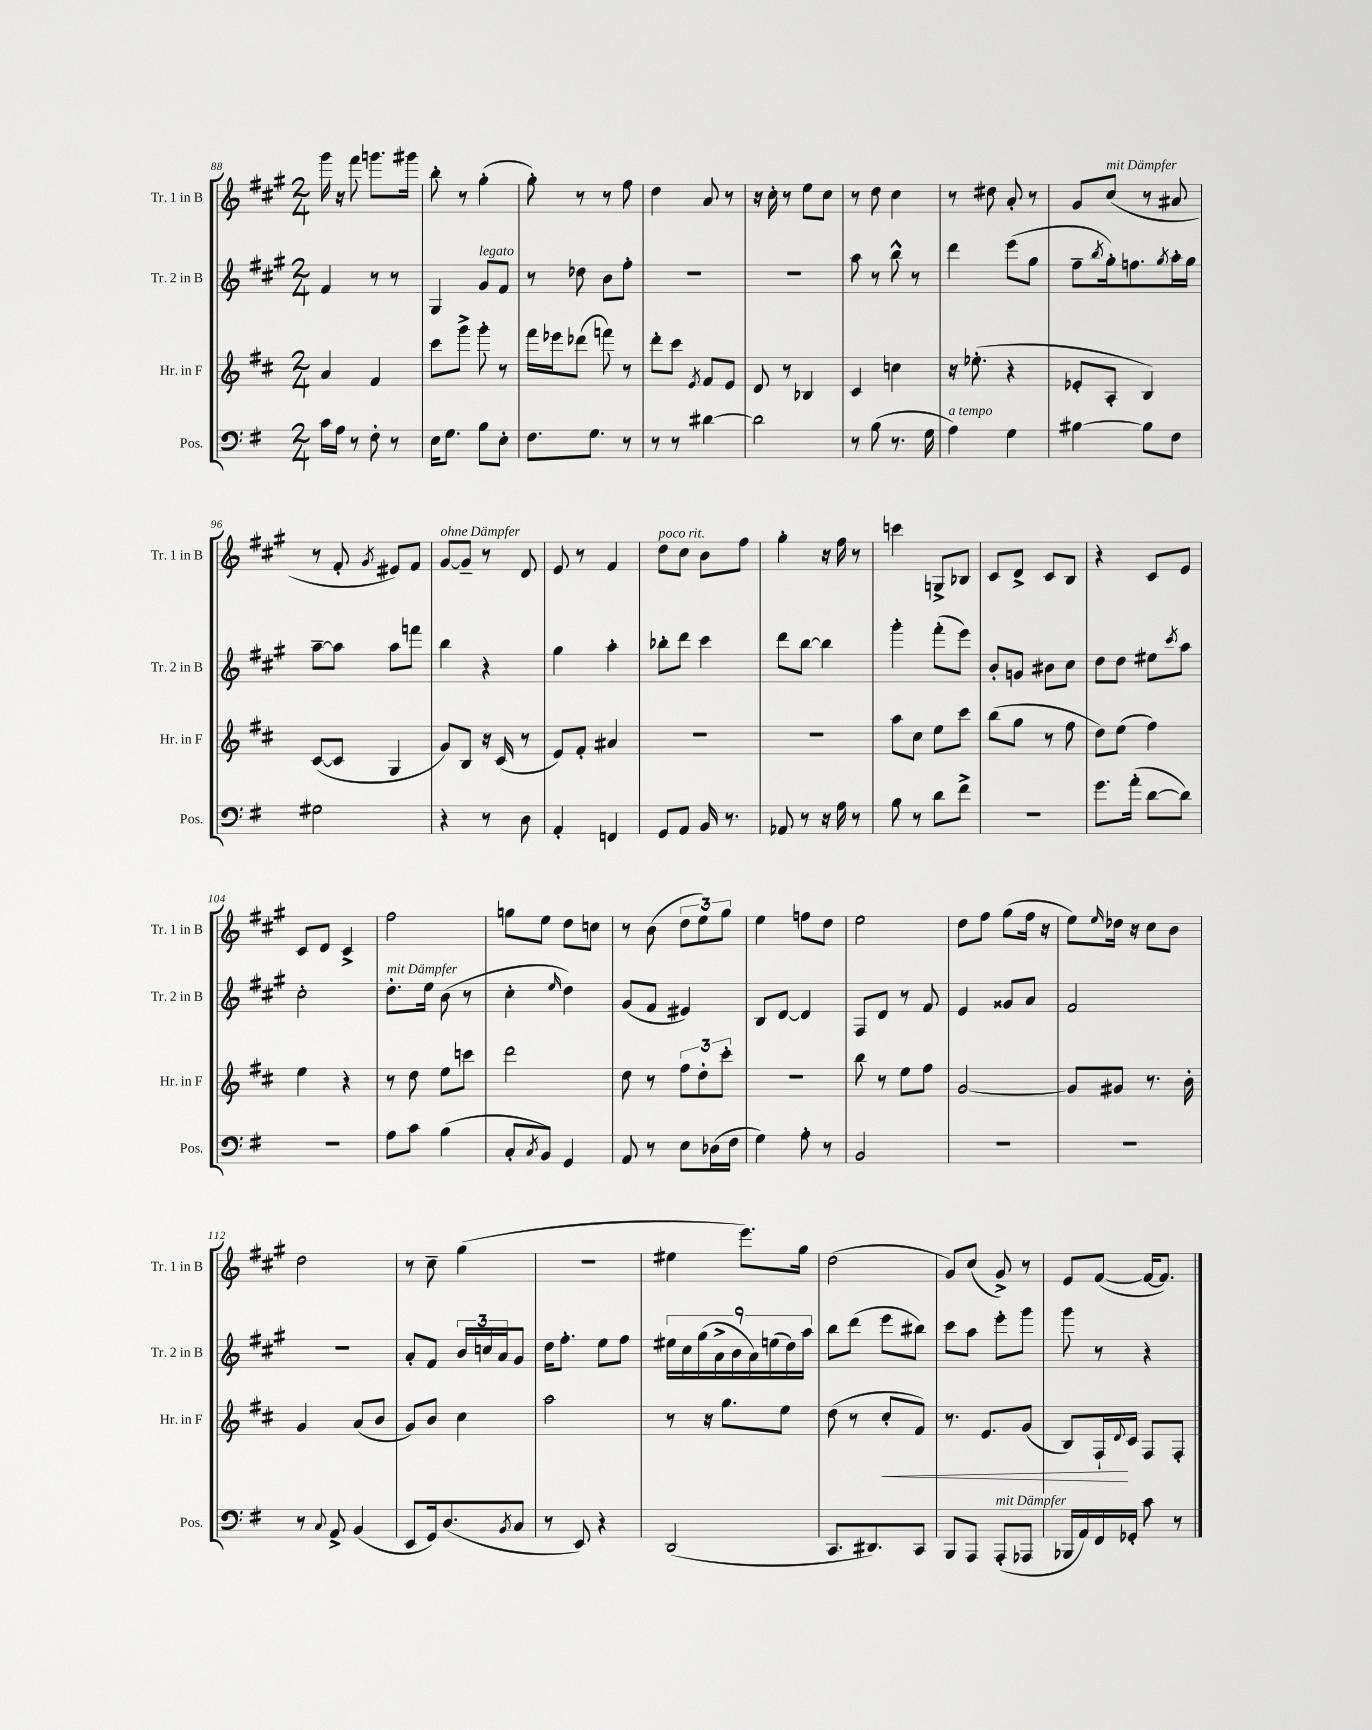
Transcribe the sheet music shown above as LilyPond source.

<<
\new StaffGroup <<
\new Staff = "s0" \with { instrumentName = "Tr. 1 in B" shortInstrumentName = "Tr. 1 in B" } {
    \clef treble \key a \major \numericTimeSignature \time 2/4
    gis'''16 r16 fis'''8 g'''8. gis'''16 |
    b''8-. r8 gis''4-.( |
    gis''8-.) r8 r8 fis''8 |
    d''4 a'8 r8 |
    r16 cis''16-. r8 e''8 cis''8 |
    r8 d''8 cis''4 |
    r8 dis''8 a'8-. r8 |
    gis'8 cis''8^\markup { \italic "mit Dämpfer" }( r8 ais'8 |
    r8 fis'8-. \acciaccatura { gis'8 } eis'8) fis'8 |
    gis'8~^\markup { \italic "ohne Dämpfer" } gis'8-- r8 d'8 |
    e'8 r8 fis'4 |
    d''8^\markup { \italic "poco rit." } cis''8 b'8 fis''8 |
    gis''4-. r16 fis''16 r8 |
    c'''4 g8-> bes8 |
    cis'8 d'8-> cis'8 b8 |
    r4 cis'8 e'8 |
    cis'8 d'8 cis'4-> |
    fis''2 |
    g''8 e''8 d''8 c''8 |
    r8 b'8( \tuplet 3/2 { d''8 e''8) gis''8 } |
    e''4 f''8 d''8 |
    e''2 |
    d''8 fis''8 gis''8( fis''16 r16 |
    e''8) \grace { e''16 } des''16 r16 cis''8 b'8 |
    d''2 |
    r8 cis''8-- gis''4( |
    R2 |
    eis''4 e'''8.) gis''16 |
    d''2( |
    gis'8) cis''8( gis'8->) r8 |
    e'8 fis'8~( fis'16~ fis'8.) \bar "|." |
}
\new Staff = "s1" \with { instrumentName = "Tr. 2 in B" shortInstrumentName = "Tr. 2 in B" } {
    \clef treble \key a \major \numericTimeSignature \time 2/4
    fis'4 r8 r8 |
    gis4 gis'8^\markup { \italic "legato" } fis'8 |
    r8 des''8 b'8 fis''8-. |
    R2 |
    R2 |
    a''8 r8 b''8-^ r8 |
    d'''4 e'''8( gis''8 |
    fis''8-- \acciaccatura { b''8 } gis''16-.) f''8. \acciaccatura { gis''8 } a''16-. gis''16 |
    a''8~-- a''8 a''8 f'''8 |
    b''4 r4 |
    gis''4 a''4-. |
    bes''8-. d'''8 cis'''4 |
    d'''8 b''8~ b''4 |
    gis'''4-. fis'''8-.( e'''8) |
    b'8-. g'8 bis'8 cis''8 |
    d''8 d''8 eis''8 \acciaccatura { cis'''8 } a''8 |
    cis''2-. |
    d''8.-.^\markup { \italic "mit Dämpfer" } e''16 b'8( r8 |
    cis''4-. \grace { e''16 } d''4) |
    gis'8( fis'8 eis'4) |
    b8 d'8~ d'4 |
    fis8 d'8 r8 fis'8 |
    e'4 gisis'8 a'8 |
    fis'2 |
    r2 |
    a'8-. fis'8 \tuplet 3/2 { b'16 c''16 a'16 } gis'8 |
    d''16 fis''8.-. e''8 fis''8 |
    \tuplet 9/8 { eis''16 cis''16 gis''16( a'16-> b'16 a'16) e''16( d''16) a''16 } |
    b''8 d'''8( e'''8 bis''8) |
    cis'''8 a''8 e'''8-. gis'''8 |
    gis'''8 r8 r4 \bar "|." |
}
\new Staff = "s2" \with { instrumentName = "Hr. in F" shortInstrumentName = "Hr. in F" } {
    \clef treble \key d \major \numericTimeSignature \time 2/4
    a'4 fis'4 |
    cis'''8 g'''8-> g'''8-. r8 |
    fis'''16 ees'''16 des'''8( f'''8) r8 |
    d'''8-. cis'''8 \acciaccatura { e'8 } fis'8 e'8 |
    d'8 r8 bes4 |
    cis'4 c''4 |
    r16 ees''8.-.( r4 |
    ees'8-. a8-. b4) |
    cis'8~( cis'8 g4 |
    g'8) b8 r16 cis'16( r8 |
    e'8) fis'8-. ais'4 |
    R2 |
    R2 |
    a''8 cis''8 e''8 cis'''8 |
    b''8( g''8 r8 fis''8 |
    d''8) e''8( fis''4) |
    e''4 r4 |
    r8 d''8 e''8 c'''8 |
    d'''2 |
    d''8 r8 \tuplet 3/2 { fis''8 d''8-. cis'''8-. } |
    r2 |
    b''8 r8 e''8 fis''8 |
    g'2~ |
    g'8 gis'8 r8. b'16-. |
    g'4 a'8( b'8 |
    g'8) b'8 cis''4 |
    a''2 |
    r8 r16 g''8. e''8 |
    d''8( r8 cis''8-.\< fis'8) |
    r8. e'8. g'8( |
    b8) fis16-!\! \appoggiatura { d'8 } cis'16 fis8 fis8-. \bar "|." |
}
\new Staff = "s3" \with { instrumentName = "Pos." shortInstrumentName = "Pos." } {
    \clef bass \key g \major \numericTimeSignature \time 2/4
    c'16 a16 r8 fis8-. r8 |
    e16 g8. b8 e8-. |
    fis8. g8. r8 |
    r8 r8 dis'4~ |
    dis'2 |
    r8 b8( r8. g16 |
    a4^\markup { \italic "a tempo" }) g4 |
    bis4~ bis8 fis8 |
    gis2 |
    r4 r8 d8 |
    a,4-. f,4 |
    g,8 a,8 b,16 r8. |
    aes,8 r8 r16 a16 r8 |
    b8 r8 d'8 fis'8-> |
    R2 |
    g'8. a'16-.( d'8~ d'8) |
    r2 |
    a8 c'8 b4( |
    c8-. \acciaccatura { c8 } b,8) g,4 |
    a,8 r8 e8 des16( fis16 |
    g4) a8-. r8 |
    b,2 |
    R2 |
    R2 |
    r8 \appoggiatura { c8 } a,8-> b,4( |
    e,8 g,16) d8.( \acciaccatura { b,8 } c8 |
    r8 e,8) r4 |
    d,2( |
    c,8. dis,8.) c,8 |
    b,,8 a,,8 a,,8-.^\markup { \italic "mit Dämpfer" }( aes,,8 |
    bes,,16 a,16) fis,16 ges,16-. c'8 r8 \bar "|." |
}
>>
>>
\layout { \context { \Score currentBarNumber = #88 } }
